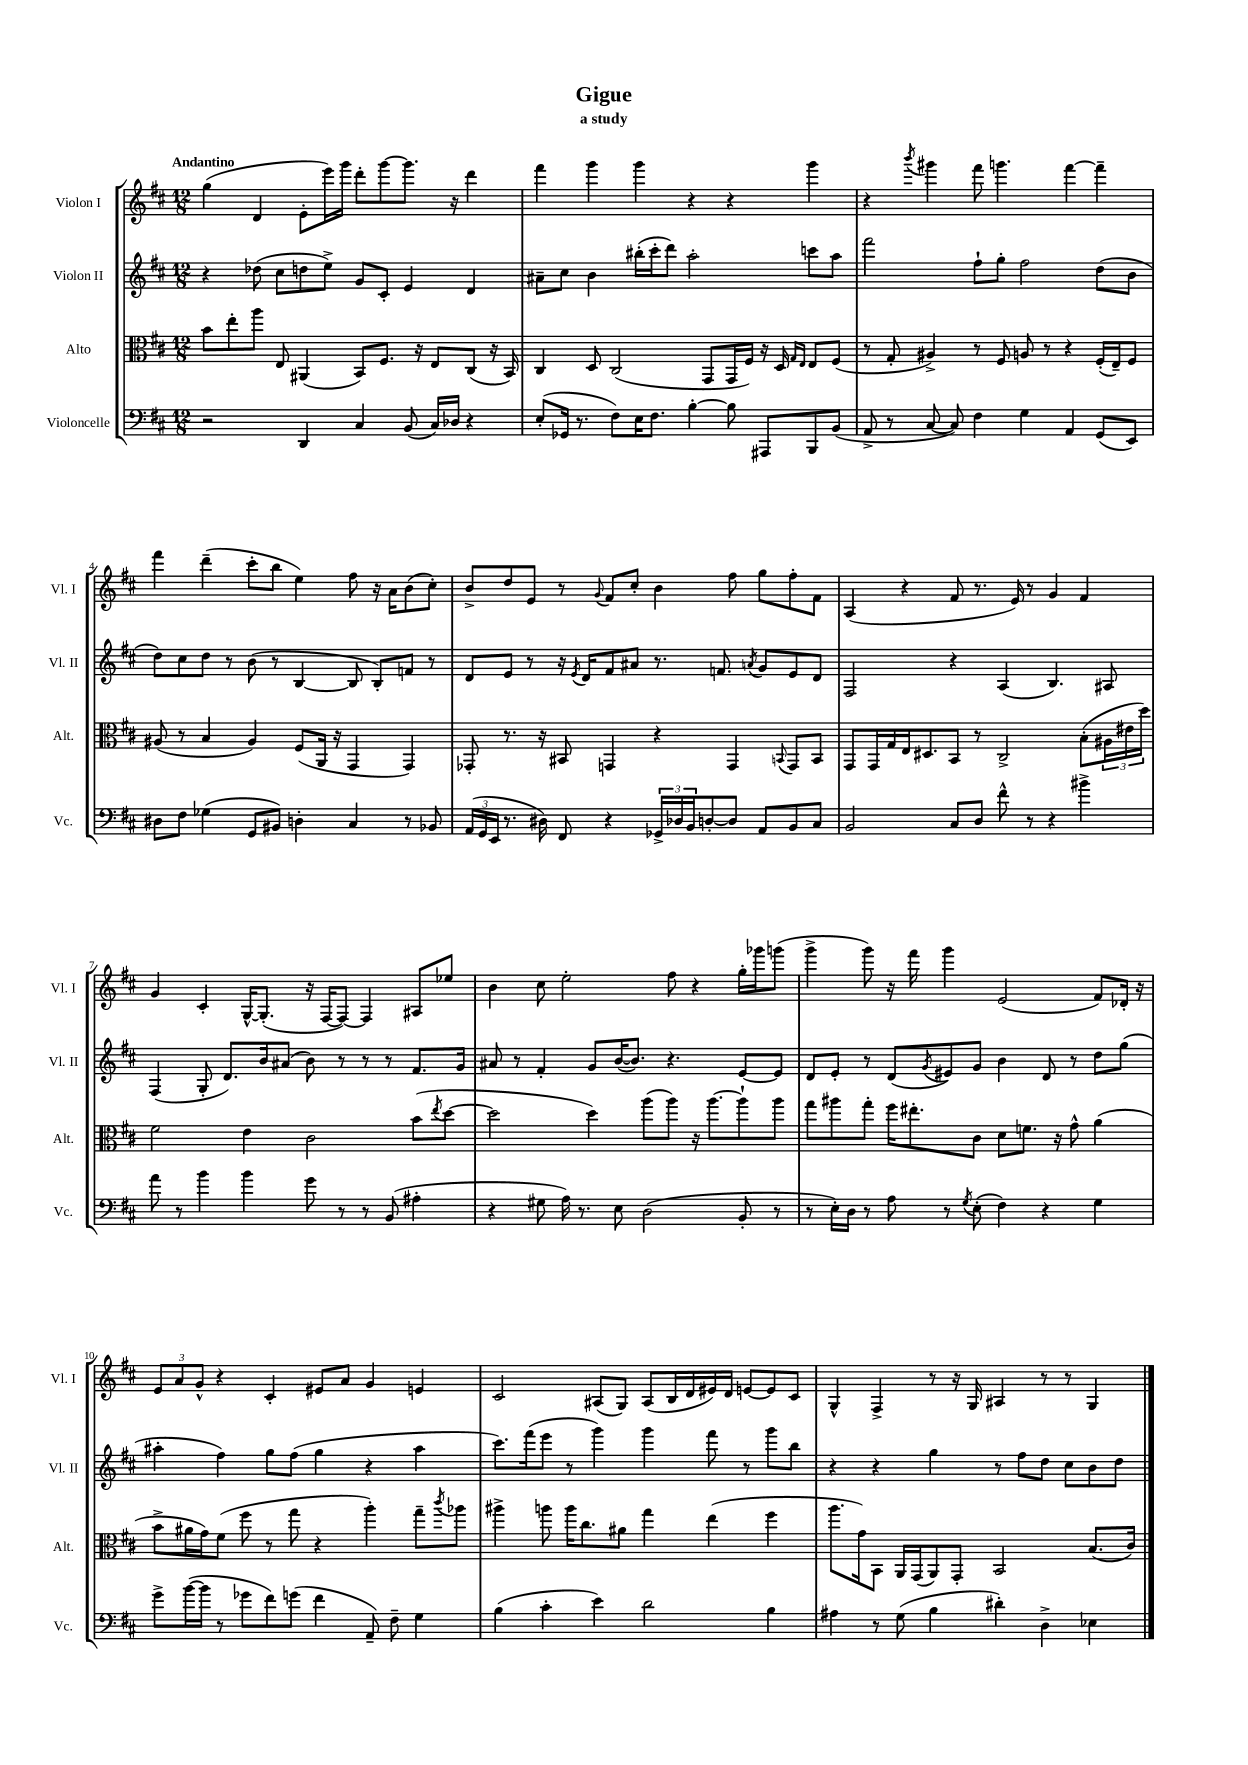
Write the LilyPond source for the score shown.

\header { title = "Gigue" subtitle = "a study" }
<<
\new StaffGroup <<
\new Staff = "s0" \with { instrumentName = "Violon I" shortInstrumentName = "Vl. I" } {
    \clef treble \key d \major \numericTimeSignature \time 12/8 \tempo "Andantino"
    g''4( d'4 e'8-. e'''16) g'''16 d'''8-. g'''8~ g'''8. r16 d'''4 |
    fis'''4 g'''4 g'''4 r4 r4 g'''4 |
    r4 \acciaccatura { b'''8 } gis'''4 fis'''8 g'''4. fis'''4~ fis'''4-- |
    fis'''4 d'''4--( cis'''8-. b''8 e''4) fis''8 r16 a'16 b'8( cis''8-.) |
    b'8-> d''8 e'8 r8 \appoggiatura { g'8 } fis'8 cis''8-. b'4 fis''8 g''8 fis''8-. fis'8 |
    a4( r4 fis'8 r8. e'16) r8 g'4 fis'4 |
    g'4 cis'4-. g16~-^ g8.-.( r16 fis16~ fis8~) fis4 ais8 ees''8 |
    b'4 cis''8 e''2-. fis''8 r4 g''16-. ges'''16 g'''8( |
    g'''4-> g'''8) r16 fis'''16 g'''4 e'2( fis'8) des'16-. r16 |
    \tuplet 3/2 { e'8 a'8 g'8-^ } r4 cis'4-. eis'8 a'8 g'4 e'4 |
    cis'2 ais8( g8) ais8( b16 d'16 eis'16) d'16 e'8~ e'8 cis'8 |
    g4-^ fis4-> r8 r16 g16 ais4 r8 r8 g4 \bar "|." |
}
\new Staff = "s1" \with { instrumentName = "Violon II" shortInstrumentName = "Vl. II" } {
    \clef treble \key d \major \numericTimeSignature \time 12/8
    r4 des''8( cis''8 d''8 e''8->) g'8 cis'8-. e'4 d'4 |
    ais'8-- cis''8 b'4 bis''16-.( cis'''16-. d'''8) a''2-. c'''8 a''8 |
    fis'''2 fis''8-! g''8-. fis''2 d''8( b'8 |
    d''8) cis''8 d''8 r8 b'8( r8 b4~ b8 b8-.) f'8 r8 |
    d'8 e'8 r8 r16 \acciaccatura { e'8 } d'16 fis'8 ais'8 r8. f'8. \acciaccatura { a'8 } g'8 e'8 d'8 |
    fis2 r4 a4( b4.) ais8 |
    fis4( g8-. d'8.) b'16 ais'8( b'8) r8 r8 r8 fis'8. g'16 |
    ais'8 r8 fis'4-. g'8 b'16~( b'8.) r4. e'8~ e'8 |
    d'8 e'8-. r8 d'8( \acciaccatura { g'8 } eis'8) g'8 b'4 d'8 r8 d''8 g''8( |
    ais''4-. fis''4) g''8 fis''8( g''4 r4 ais''4 |
    cis'''8.) fis'''16( e'''8 r8 g'''4) g'''4 fis'''8 r8 g'''8 b''8 |
    r4 r4 g''4 r8 fis''8 d''8 cis''8 b'8 d''8 \bar "|." |
}
\new Staff = "s2" \with { instrumentName = "Alto" shortInstrumentName = "Alt." } {
    \clef alto \key d \major \numericTimeSignature \time 12/8
    b'8 e''8-. a''8 e8 ais,4( b,8) fis8. r16 e8 cis8( r16 b,16) |
    cis4 d8 cis2( g,8 g,16 fis16) r16 d16 \grace { g16 e16 } e8 fis8( |
    r8 g8-. ais4->) r8 fis8 a8 r8 r4 fis16-.( e16--) fis8 |
    ais8( r8 b4 ais4) fis8( a,16 r16 g,4 g,4) |
    ges,8-. r8. r16 bis,8 g,4 r4 g,4 \appoggiatura { b,8 } g,8 b,8 |
    g,8 g,16 g16 e16 dis8. b,8 r8 cis2-> b8-.( \tuplet 3/2 { ais16 eis'16 d''16) } |
    fis'2 e'4 cis'2 b'8( \acciaccatura { e''8 } d''8~ |
    d''2 d''4) a''8( a''8) r16 a''8.~ a''8-! a''8 |
    g''8 ais''8 g''8-. fis''16 eis''8.-. cis'8 d'8 f'8. r16 g'8-^ a'4( |
    b'8-> ais'16 g'16) fis'8( fis''8 r8 g''8 r4 a''4-.) g''8-- \acciaccatura { cis'''8 } aes''8 |
    ais''4-> a''8 a''16 cis''8. ais'8 g''4 e''4( fis''4 |
    a''8. g'16) b,8 a,16 g,16( a,8) g,8-. b,2 b8.( cis'16) \bar "|." |
}
\new Staff = "s3" \with { instrumentName = "Violoncelle" shortInstrumentName = "Vc." } {
    \clef bass \key d \major \numericTimeSignature \time 12/8
    r2 d,4 cis4 b,8( cis16) des16 r4 |
    e8-.( ges,16 r8. fis8) e16 fis8. b4~-. b8 ais,,8 b,,8 b,8( |
    a,8-> r8 cis8~ cis8) fis4 g4 a,4 g,8( e,8) |
    dis8 fis8 ges4( g,8 bis,8) d4-. cis4 r8 bes,8 |
    \tuplet 3/2 { a,16( g,16 e,16 } r8. dis16) fis,8 r4 \tuplet 3/2 { ges,16-> des16 b,16 } d8~-. d8 a,8 b,8 cis8 |
    b,2 cis8 d8 fis'8-^ r8 r4 bis'4-> |
    a'8 r8 b'4 b'4 g'8 r8 r8 b,8( ais4-. |
    r4 gis8 a16) r8. e8 d2( b,8-. r8 |
    r8 e16-.) d16 r8 a8 r8 \acciaccatura { g8 } e8-.( fis4) r4 g4 |
    g'8-> b'16~( b'16 r8 ges'8 fis'8) g'8( fis'4 a,8--) fis8-- g4 |
    b4( cis'4-. e'4) d'2 b4 |
    ais4 r8 g8( b4 dis'4-.) d4-> ees4 \bar "|." |
}
>>
>>
